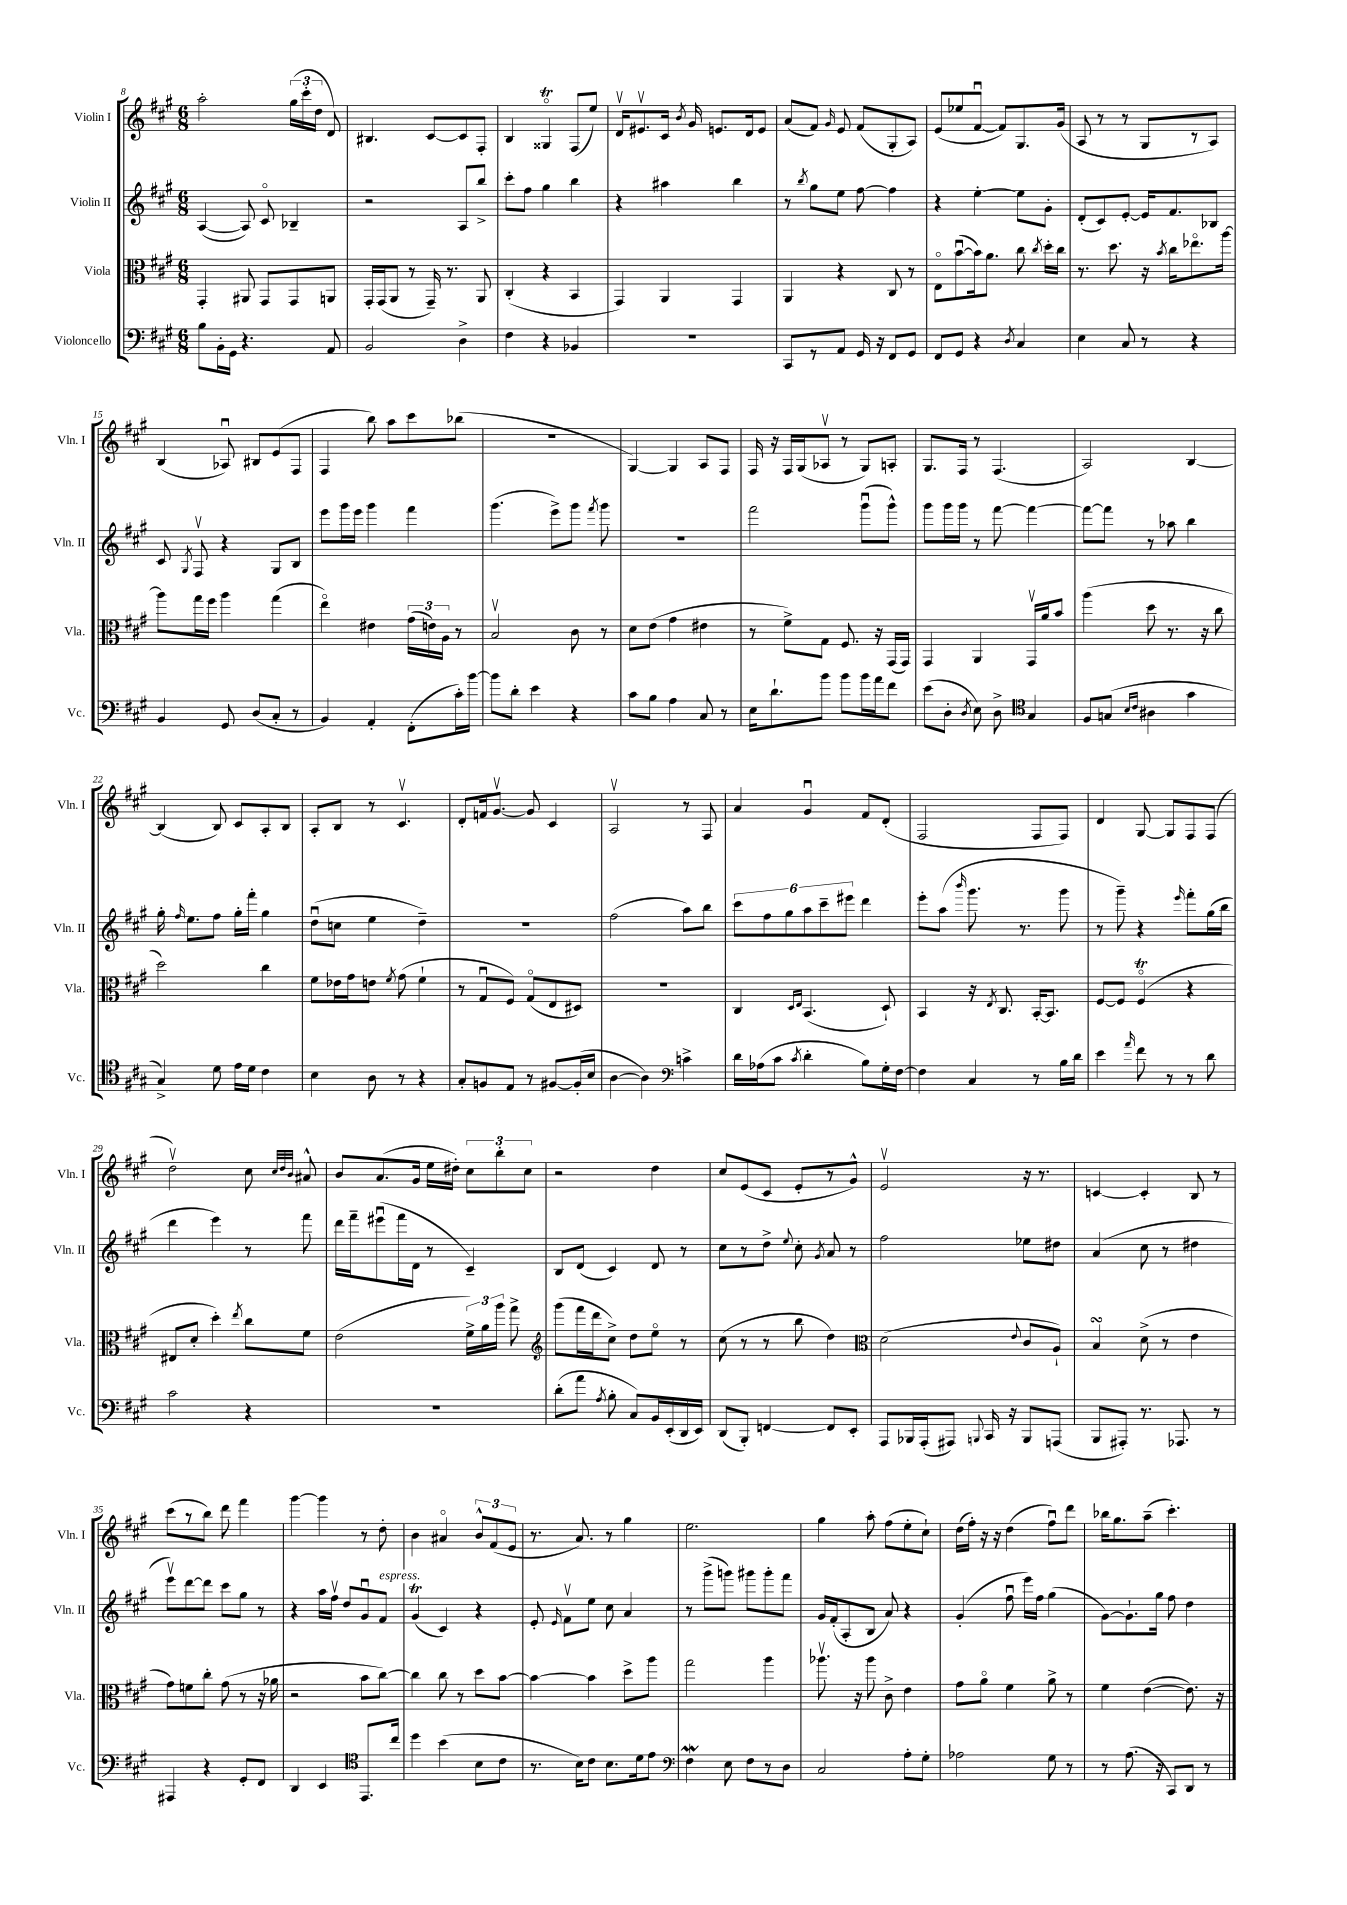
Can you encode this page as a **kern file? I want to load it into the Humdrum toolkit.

**kern	**kern	**kern	**kern
*part4	*part3	*part2	*part1
*staff4	*staff3	*staff2	*staff1
*I"Violoncello	*I"Viola	*I"Violin II	*I"Violin I
*I'Vc.	*I'Vla.	*I'Vln. II	*I'Vln. I
*clefF4	*clefC3	*clefG2	*clefG2
*k[f#c#g#]	*k[f#c#g#]	*k[f#c#g#]	*k[f#c#g#]
*M6/8	*M6/8	*M6/8	*M6/8
=8	=8	=8	=8
8B\L	4GG#'/	([4A/	2aa'\
16BB'\L	.	.	.
16GG#\JJ	.	.	.
4.r	8AA#X/	8A/])	.
.	8GG#/L	8c#/	.
.	8GG#/	4B-X~/	(24gg#\LL
.	.	.	24ccc#'\
.	.	.	24dd\JJ
8AA/	8AAn/J	.	8d/)
=9	=9	=9	=9
2BB/	16GG#'/LL	2r	4.B#X/
.	(16GG#/J	.	.
.	8AA/J	.	.
.	8r	.	.
.	16GG#~/)	.	[8c#/L
.	8.r	.	.
4D^\	.	8A/L	8c#/]
.	8AA/	8bb^/J	8F#'/J
=10	=10	=10	=10
4F#\	(4C#'/	8ccc#'\L	4B/
.	.	8ff#\J	.
4r	4r	4gg#\	4G##Xt/
4BB-X/	4BB/	4bb\	(8F#/L
.	.	.	8ee/J)
=11	=11	=11	=11
2.r	4GG#/)	4r	16dv/KL
.	.	.	8.e#Xv/
.	4AA/	4aa#X\	16c#/Jk
.	.	.	8qb/
.	.	.	16g#/
.	.	.	8.en/L
.	4GG#/	4bb\	.
.	.	.	16d/k
.	.	.	8e/J
=12	=12	=12	=12
8CC#/L	4AA/	8r	(8a/L
.	.	8qbb/	.
8r	.	8gg#\L	8f#/J)
.	.	.	16qqg#/
8AA/J	4r	8ee\J	8e/
16GG#/	.	[8ff#\	(8f#/L
16r	.	.	.
8FF#/L	8C#/	4ff#\]	8G#'/
8GG#/J	8r	.	8A/J)
=13	=13	=13	=13
8FF#/L	8E\L	4r	(8e/L
8GG#/J	([8bu\	.	8ee-X/
4r	16b\k])	[4ee'\	[8f#u/J
.	8.a\J	.	.
.	.	.	8f#/L])
8qD/	.	.	.
4C#/	8cc#\	8ee\L]	8.G#/
.	8qcc#/	.	.
.	16dd'\LL	8g#'\J	.
.	16cc#\JJ	.	(16g#/Jk
=14	=14	=14	=14
4E\	8.r	(8d'/L	8A/
.	.	8c#/)	8r
.	8.dd\	.	.
8C#/	.	[8e'/J	8r
8r	16r	16e/KL]	8G#/L
.	8qb/	.	.
.	16cc#\KL	8.f#/	.
4r	8.ee-X\	.	8r
.	.	8B-X/J	8A/J)
.	[16aa\Jk	.	.
!!LO:LB:g=z
=15	=15	=15	=15
4BB/	8aa\L]	8c#/	(4B/
.	.	8qG#/	.
.	16gg#\L	8F#v/	.
.	16ff#\JJ	.	.
8GG#/	4aa\	4r	8A-Xu/)
(8D/L	.	.	8B#X/L
8C#'/J	(4gg#\	8G#/L	(8e/
8r	.	8B/J	8F#/J
=16	=16	=16	=16
4BB/)	4ee\)	8eee\L	4F#/
.	.	16ggg#\L	.
.	.	16eee\JJ	.
4AA'/	4e#X\	4ggg#\	8bb\)
.	.	.	8aa\L
(8FF#'\L	(24g#\LL	4fff#\	8ccc#\
.	24en\)	.	.
.	24A\JJ	.	.
16c#'\L)	8r	.	(8bb-X\J
[16b\JJ	.	.	.
=17	=17	=17	=17
8b\L]	2Bv/	(4.ggg#\	2.r
8d'\J	.	.	.
4e\	.	.	.
.	.	8eee^\L)	.
4r	8c#\	8ggg#\J	.
.	.	8qfff#/	.
.	8r	8ggg#\	.
=18	=18	=18	=18
8c#\L	8d\L	2.r	[4G#/)
8B\J	(8e\J	.	.
4A\	4g#\	.	4G#/]
8C#/	4e#X\	.	8A/L
8r	.	.	8F#/J
=19	=19	=19	=19
16E\KL	8r	2fff#\	16F#/
8.d`\	.	.	16r
.	8f#^\L)	.	16F#/LL
.	.	.	(16G#/J
8b\J	8G#\J	.	8A-Xv/J
8b\L	8.F#/	.	8r
16b\L	.	(8ggg#u\L	8G#/L)
16a\J	16r	.	.
8f#\J	(16GG#/LL	8ggg#^^\J)	8An'/J
.	16GG#/JJ)	.	.
=20	=20	=20	=20
(8e\L	4GG#/	8ggg#\L	8.G#/L
8D'\J	.	16ggg#\L	.
.	.	16ggg#\JJ	16F#/Jk
8qD/	.	.	.
8E\)	4AA/	8r	8r
8D^\	.	[8fff#\	(4.F#/
*clefC4	*	*	*
4G#/	16GG#v/LL	4fff#\_	.
.	16a/J	.	.
.	8b/J	.	.
=21	=21	=21	=21
8F#/L	(4aa\	8fff#\L_	2A/)
(8Gn/J	.	8fff#\J]	.
16qqB/LL	.	.	.
16qqc#/JJ	.	.	.
4A#X\	8dd\	8r	.
.	8.r	8aa-X\	.
4g#\	.	4bb\	[4B/
.	16r	.	.
.	8cc#\	.	.
!!LO:LB:g=z
=22	=22	=22	=22
4G#^/)	2dd\)	16gg#'\	(4B/]
.	.	16qqff#/	.
.	.	8.ee\L	.
8d\	.	8ff#\J	8B/)
16e\LL	.	16gg#'\LL	8c#/L
16d\JJ	.	16fff#'\JJ	.
4c#\	4cc#\	4gg#\	8A'/
.	.	.	8B/J
=23	=23	=23	=23
4B\	8f#\L	(8ddu\L	8A'/L
.	16e-X\L	8ccn\J	8B/J
.	16g#\J	.	.
8A\	8en\J	4ee\	8r
.	8qf#/	.	.
8r	(8g#\	.	4.c#v/
4r	4f#`\	4dd~\)	.
=24	=24	=24	=24
8G#'/L	8r	2.r	8d'/L
8Fn/	8G#u/L	.	16fn/k
.	.	.	[8.g#v/J
8E/J	8F#/J)	.	.
8r	(8G#/L	.	8g#/]
[8F#X/L	8E/	.	4c#/
(16F#'/L]	8D#X/J)	.	.
16B/JJ	.	.	.
=25	=25	=25	=25
[4A\	2.r	(2ff#\	2Av/
4A\])	.	.	.
*clefF4	*	*	*
4cn^\	.	8aa\L)	8r
.	.	8bb\J	8F#/
=26	=26	=26	=26
16d\LL	4C#/	12ccc#\L	4a/
(16A-X\J	.	.	.
.	.	12ff#\	.
8c#\J	.	.	.
.	.	12gg#\	.
.	16qqD/LL	.	.
8qc#/	16qqE/JJ	.	.
4d'\	(4.BB/	12aa\	4g#u/
.	.	12ccc#~\	.
.	.	12eee#X\J	.
8B\L)	.	4ddd\	8f#/L
16G#'\L	8D`/)	.	(8d'/J
[16F#\JJ	.	.	.
=27	=27	=27	=27
4F#\]	4BB/	8eee'\L	2F#/
.	.	(8aa\J	.
.	.	16qqbbb/	.
4C#/	16r	8.ggg#\	.
.	8qE/	.	.
.	8.C#/	.	.
.	.	8.r	.
8r	[16BB'/KL	.	8F#/L
.	8.BB/J]	.	.
16B\LL	.	8ggg#\	8F#/J)
16d\JJ	.	.	.
=28	=28	=28	=28
4e\	[8F#/L	8r	4d/
.	8F#/J]	8ggg#~\)	.
16qqa/	.	.	.
8f#\	(4F#T/	4r	[8G#/
8r	.	.	8G#/L]
.	.	16qqeee/	.
8r	4r	8fff#'\L	8F#/
8d\	.	(16gg#\L	(8F#/J
.	.	16bb\JJ	.
!!LO:LB:g=z
=29	=29	=29	=29
2c#\	8E#X/L	4ddd\	2ddv\)
.	8d'/J	.	.
.	4dd'\)	4eee\)	.
.	8qee/	.	.
4r	8cc#\L	8r	8cc#\
.	.	.	32qqcc#/LLL
.	.	.	32qqdd/
.	.	.	32qqb/JJJ
.	8f#\J	8fff#\	8a#X^^/
=30	=30	=30	=30
2.r	(2e\	16ddd\LL	8b/L
.	.	16fff#~\J	.
.	.	(8eee#Xu\	(8.a/
.	.	16fff#\L	.
.	.	16d\JJ	16g#/Jk
.	.	8r	16ee\LL
.	.	.	16dd#X'\JJ)
.	24f#^\LL)	4c#~/)	12cc#\L
.	24a\	.	.
.	24aa\JJ	.	12bb'\
.	8gg#^\	.	.
.	.	.	12cc#\J
=31	=31	=31	=31
*	*clefG2	*	*
(8d'\L	(8ggg#\L	8B/L	2r
8a\J	16fff#\L	(8d/J	.
.	16ddd\J	.	.
8qA/	.	.	.
8B'\	8cc#^\J)	4c#/)	.
8C#/L)	8dd\L	.	.
16BB/L	8ee\J	8d/	4dd\
(16EE'/	.	.	.
16DD/	8r	8r	.
16EE/JJ)	.	.	.
=32	=32	=32	=32
(8DD/L	(8cc#\	8cc#\L	8cc#/L
8BBB'/J)	8r	8r	(8e/
[4FFn/	8r	8dd^\J	8c#/J
.	.	8qqee/	.
.	8bb\	8cc#'\	8e'/L
.	.	8qg#/	.
8FF/L]	4dd\)	8a/	8r
8EE'/J	.	8r	8g#^^/J)
=33	=33	=33	=33
*	*clefC3	*	*
8AAA/L	(2d\	2ff#\	2ev/
16BBB-X/L	.	.	.
(16AAA'/J	.	.	.
8AAA#X/J)	.	.	.
8qqBBBn/	.	.	.
16CC#/	.	.	.
16r	.	.	.
.	8qqe/	.	.
8BBB/L	8c#/L	8ee-X\L	16r
.	.	.	8.r
(8AAAn/J	8A`/J)	8dd#X\J	.
=34	=34	=34	=34
8BBB/L	4BsSSS/	(4a/	[4cn/
8AAA#X'/J)	.	.	.
8.r	(8d^\	8cc#\	4c'/]
.	8r	8r	.
8.AAA-X/	.	.	.
.	4e\	4dd#X\	8B/
8r	.	.	8r
!!LO:LB:g=z
=35	=35	=35	=35
4AAA#X/	8g#\L)	8eeev\L)	(8ccc#\L
.	8fn\	[8ddd\	8r
4r	8cc#'\J	8ddd\J]	8bb\J)
.	(8g#\	8ccc#\L	8ddd\
8GG#'/L	8r	8gg#\J	4fff#\
8FF#/J	16r	8r	.
.	16a-X\	.	.
=36	=36	=36	=36
4DD/	2r	4r	[4ggg#\
4EE/	.	16aa\LL	4ggg#\]
.	.	16ff#v\JJ	.
.	.	8dd/L	.
*clefC4	*	*	*
8.EE/L	8b\L	8g#u/	8r
!	!	!LO:TX:a:i:t=espress.	!
.	[8cc#\J)	8f#/J	8dd'\
16cc#/Jk	.	.	.
=37	=37	=37	=37
4dd\	4cc#\]	(4g#t/	4b\
(4b\	8cc#\	4c#/)	4a#X/
.	8r	.	.
8B\L	8dd\L	4r	12b^^/L
.	.	.	(12f#/
8c#\J	[8b\J	.	.
.	.	.	12e/J
=38	=38	=38	=38
8.r	4b\_	8e'/	8.r
.	.	16qqe/	.
.	.	8f#v\L	.
16B\KL)	.	.	8.a/)
8c#\J	4b\]	8ee\J	.
8.B\L	.	8cc#\	8r
.	8dd^\L	4a/	4gg#\
16d\k	.	.	.
8e\J	8aa\J	.	.
=39	=39	=39	=39
*clefF4	*	*	*
4F#W\	2gg#\	8r	2.ee\
.	.	(8ggg#^\L	.
8E\	.	8gggn\J)	.
8F#\L	.	8ggg#X\L	.
8r	4aa\	8ggg#'\	.
8D\J	.	8fff#\J	.
=40	=40	=40	=40
2C#/	8.aa-Xv\	16g#/LL	4gg#\
.	.	(16f#'/J	.
.	.	8A'/	.
.	16r	.	.
.	8aa-\	8B/J	8aa'\
.	8c#^\	8a/)	(8ff#\L
8A'\L	4e\	4r	8ee'\
8G#'\J	.	.	8cc#`\J)
=41	=41	=41	=41
2A-X\	8g#\L	(4g#'/	(16dd\LL
.	.	.	16ff#'\JJ)
.	8a\J	.	16r
.	.	.	16r
.	4f#\	8ff#u\	(4dd\
.	.	16eee\LL)	.
.	.	16ff#\JJ	.
8G#\	8a^\	(4gg#\	8ff#u\L)
8r	8r	.	8ddd\J
=42	=42	=42	=42
8r	4f#\	[8g#\L)	16bb-X\KL
.	.	.	8.gg#\
(8.A\	.	8.g#`\]	.
.	([4e\	.	(8aa~\J
16r	.	16gg#\Jk	.
8CC#/L)	.	8ff#\	4.ccc#'\)
8DD/J	8.e\])	4dd\	.
8r	.	.	.
.	16r	.	.
==	==	==	==
*-	*-	*-	*-
